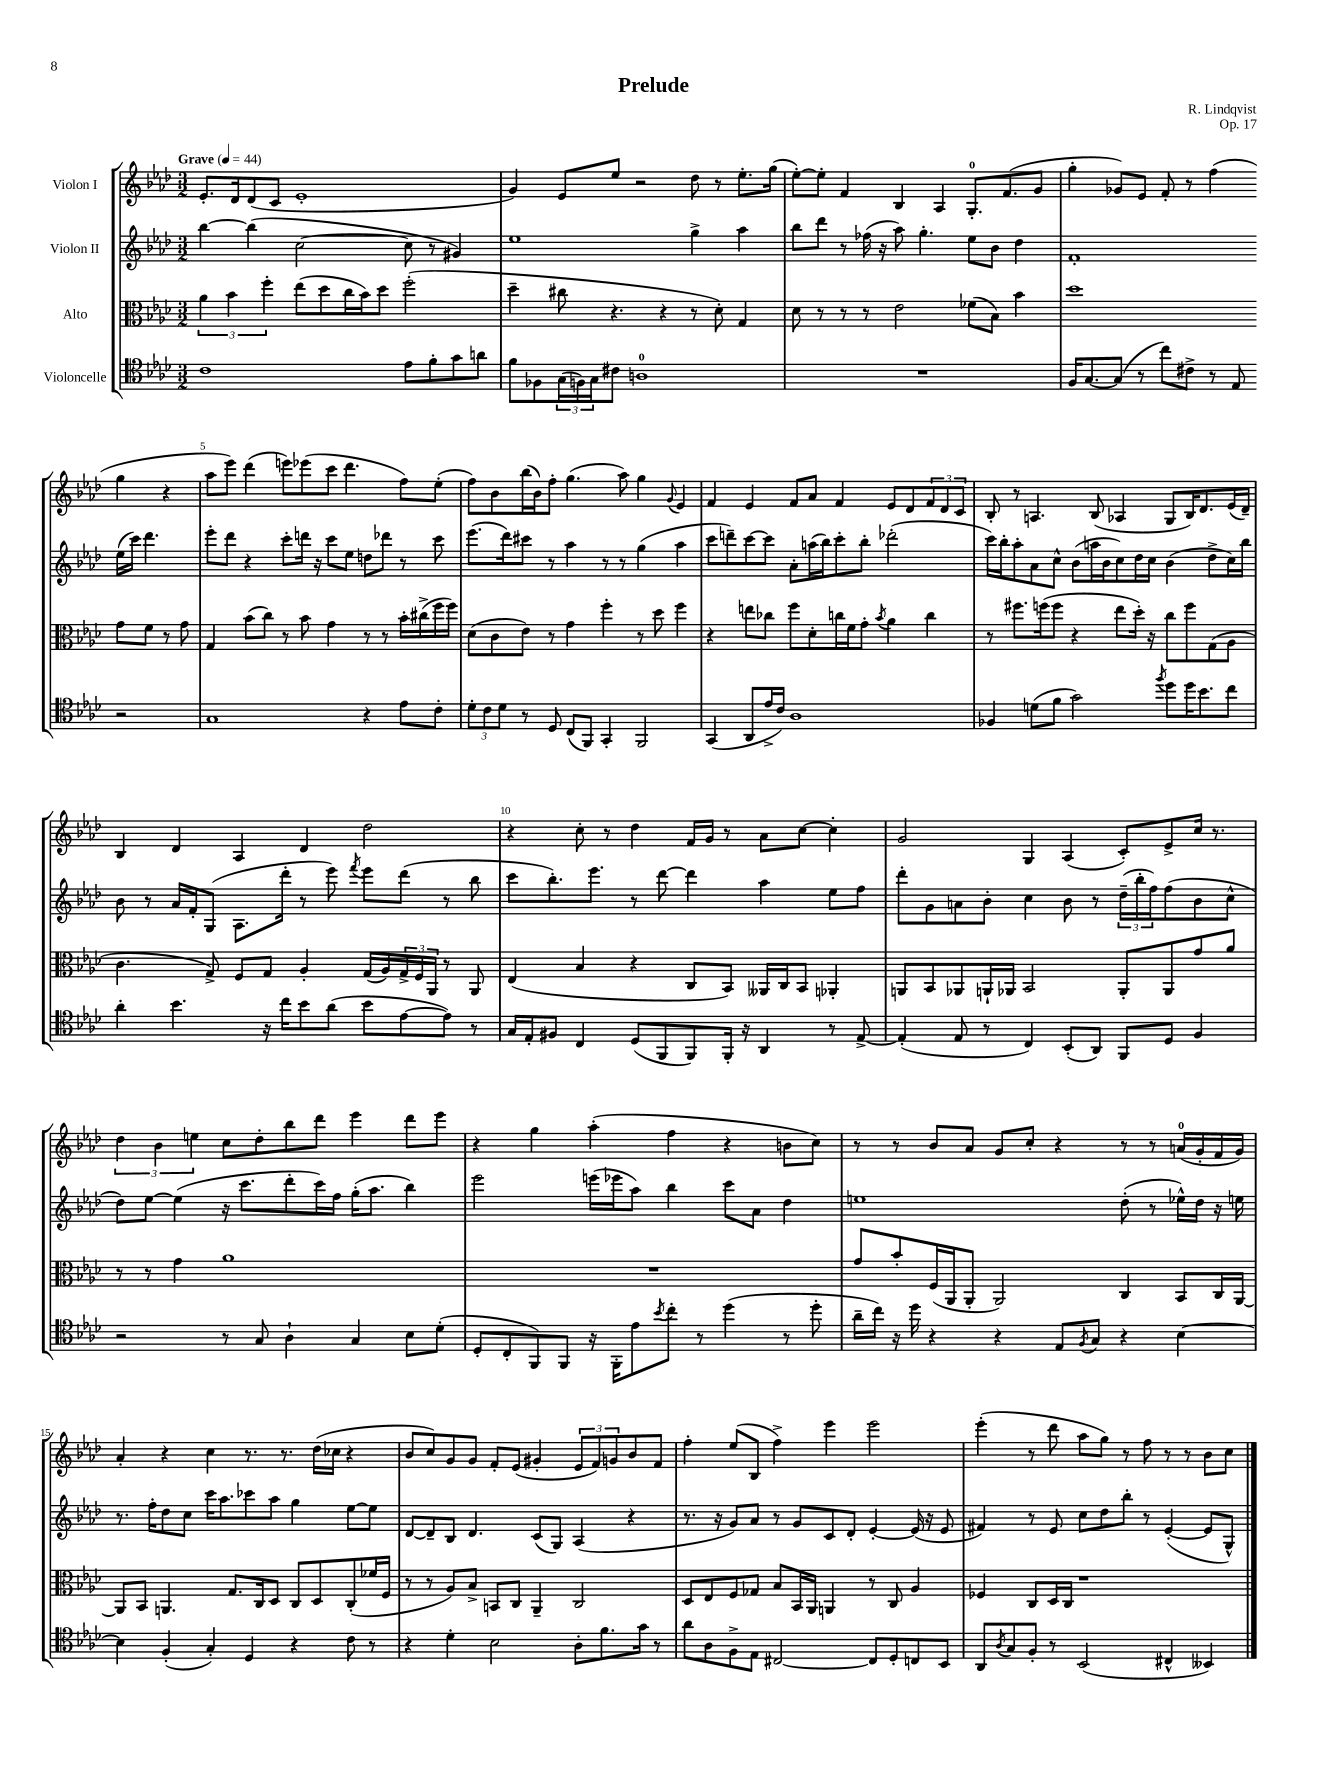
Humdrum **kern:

**kern	**kern	**kern	**kern
*part4	*part3	*part2	*part1
*staff4	*staff3	*staff2	*staff1
*I"Violoncelle	*I"Alto	*I"Violon II	*I"Violon I
*clefC4	*clefC3	*clefG2	*clefG2
*k[b-e-a-d-]	*k[b-e-a-d-]	*k[b-e-a-d-]	*k[b-e-a-d-]
*M3/2	*M3/2	*M3/2	*M3/2
*MM44	*MM44	*MM44	*MM44
=1	=1	=1	=1
!	!	!	!LO:TX:a:B:t=Grave
1c	6a-\	[4bb-\	8.e-'/L
.	6b-\	.	.
.	.	.	16d-/k
.	.	(4bb-\]	(8d-/
.	6ff'\	.	.
.	.	.	8c/J
.	(8ee-\L	[2cc\	1e-'
.	8dd-\	.	.
.	16cc\L	.	.
.	16b-\J)	.	.
.	8dd-\J	.	.
8e-\L	(2ff'\	8cc\]	.
8f'\	.	8r	.
8g\	.	4g#X/)	.
8an\J	.	.	.
=2	=2	=2	=2
8f\L	4dd-~\	1ee-	4g/)
8F-X\	.	.	.
(24G\L	8cc#X\	.	8e-/L
24Fn\)	.	.	.
24G\J	.	.	.
8c#X\J	4.r	.	8ee-/J
1An	.	.	2r
.	4r	.	.
.	8r	4gg^\	8dd-\
.	8d-'\)	.	8r
.	4G/	4aa-\	8.ee-'\L
.	.	.	(16gg\Jk
=3	=3	=3	=3
1.r	8d-\	8bb-\L	[8ee-'\L)
.	8r	8ddd-\J	8ee-'\J]
.	8r	8r	4f/
.	8r	(16ff-X\	.
.	.	16r	.
.	2e-\	8aa-\)	4B-/
.	.	4.gg'\	.
.	.	.	4A-/
.	(8f-X\L	8ee-\L	8.G'/L
.	8B-\J)	8b-\J	.
.	.	.	(8.f/
.	4b-\	4dd-\	.
.	.	.	8g/J
=4	=4	=4	=4
16F/KL	1dd-	1f'	4gg'\
[8.G/	.	.	.
(8G/J]	.	.	8g-X/L)
8r	.	.	8e-/J
8cc\L)	.	.	8f'/
8c#X^\J	.	.	8r
8r	.	.	(4ff\
8E-/	.	.	.
2r	8g\L	(16ee-\LL	4gg\
.	.	16ccc\JJ)	.
.	8f\J	4.ddd-\	.
.	8r	.	4r
.	8g\	.	.
!!LO:LB:g=z
=5	=5	=5	=5
1G	4G/	8eee-'\L	8aa-\L
.	.	8ddd-\J	8eee-\J)
.	(8b-\L	4r	(4ddd-\
.	8cc\J)	.	.
.	8r	8ccc'\L	8eeen\L)
.	8b-\	16dddn\Jk	(8eee-X\
.	.	16r	.
.	4g\	8ccc\L	8ccc\J
.	.	8ee-\J	4.ddd-\
4r	8r	8ddn\L	.
.	8r	8ddd-X\J	.
8e-\L	16b-'\LL	8r	8ff\L)
.	(16cc#X^\	.	.
8c'\J	16ff\	8ccc\	(8ee-'\J
.	16ff\JJ)	.	.
=6	=6	=6	=6
12d-'\L	(8d-\L	(8.eee-\L	8ff\L)
12c\	.	.	.
.	8c\	.	8b-\
12d-\J	.	.	.
.	.	16ddd-\k)	.
8r	8e-\J)	8ccc#X\J	(16bb-\L
.	.	.	16b-\J)
8D-/	8r	8r	8ff'\J
(8C/L	4g\	4aa-\	(4.gg\
8FF/J)	.	.	.
4GG'/	4ff'\	8r	.
.	.	8r	8aa-\)
2FF/	8r	(4gg\	4gg\
.	8dd-\	.	.
.	.	.	8qqg/
.	4ff\	4aa-\	4e-/
=7	=7	=7	=7
(4GG/	4r	8ccc\L	4f/
.	.	8dddn~\)	.
8AA-/L	8een\L	[8ccc\	4e-/
16e-^/L	8cc-X\J	8ccc\J]	.
16c/JJ)	.	.	.
1A-	8ff\L	8a-'\L	8f/L
.	8d-'\	(16aan\L	8a-/J
.	.	16bb-\J)	.
.	16ccn\L	8ccc'\	4f/
.	16f\J	.	.
.	8g'\J	8bb-'\J	.
.	8qb-/	.	.
.	4a-\	(2ddd-X'\	8e-/L
.	.	.	8d-/
.	4cc\	.	12f/
.	.	.	12d-/
.	.	.	12c/J
=8	=8	=8	=8
4F-X/	8r	16ccc\LL)	8B-'/
.	.	16bb-'\J	.
.	8.ff#X\L	8aa-'\	8r
(8dn\L	.	8a-\	4.An/
.	(16ffn\k	.	.
8f\J	8ff\J	8cc^^\J	.
2g\)	4r	(8b-\L	.
.	.	16aan\L	(8B-/
.	.	16b-\J	.
.	8ee-\L	8cc\)	4A-X/
.	16dd-'\Jk)	16dd-\L	.
.	16r	16cc\JJ	.
8qff/	.	.	.
8dd-\L	8cc\L	(4b-\	8G/L
16dd-\K	8ff\	.	16B-/K)
8.b-\	.	.	8.d-/
.	(8G\	8dd-^\L	.
8cc\J	8A-\J	16cc\L)	(16e-/L
.	.	16bb-\JJ	16d-~/JJ)
!!LO:LB:g=z
=9	=9	=9	=9
4a-'\	4.c\	8b-\	4B-/
.	.	8r	.
4.b-\	.	16a-/LL	4d-/
.	.	16f'/J	.
.	8G^/)	(8G/J	.
.	8F/L	8.A-\L	4A-/
16r	8G/J	.	.
16cc\KL	.	16ddd-'\Jk	.
8b-\	4A-'/	8r	4d-/
(8a-\J	.	8eee-\)	.
.	.	8qfff/	.
8b-\L	(16G/LL	8eee-\L	2dd-\
.	16A-/)	.	.
[8e-\	24G^/	(8ddd-\J	.
.	24F/	.	.
.	24AA-/JJ	.	.
8e-\J])	8r	8r	.
8r	8AA-/	8bb-\	.
=10	=10	=10	=10
16G/LL	(4E-/	8ccc\L	4r
16E-'/J	.	.	.
8F#X/J	.	8.bb-'\)	.
4C/	4B-/	.	8cc'\
.	.	8.eee-\J	.
.	.	.	8r
(8D-/L	4r	8r	4dd-\
8FF/	.	[8ddd-\	.
8FF/)	8C/L	4ddd-\]	16f/LL
.	.	.	16g/JJ
16FF'/Jk	8BB-/J)	.	8r
16r	.	.	.
4AA-/	16AA--X/LL	4aa-\	8a-\L
.	16C/J	.	.
.	8BB-/J	.	[8cc\J
8r	4AA-X'/	8ee-\L	4cc'\]
[8E-^/	.	8ff\J	.
=11	=11	=11	=11
(4E-'/]	8AAn/L	8ddd-'\L	2g/
.	8BB-/	8g\	.
8E-/	8AA-X/	8an\	.
8r	16AAn`/L	8b-'\J	.
.	16AA-X/JJ	.	.
4C/)	2BB-/	4cc\	4G/
(8BB-'/L	.	8b-\	(4A-/
8AA-/J)	.	8r	.
8FF/L	8AA-'/L	(24dd-~\LL	8c'/L)
.	.	24bb-'\	.
.	.	24ff\J)	.
8D-/J	8AA-/	(8ff\	8e-^/
4F/	8g/	8b-\	16cc/Jk
.	.	.	8.r
.	8a-/J	8cc^^\J	.
!!LO:LB:g=z
=12	=12	=12	=12
2r	8r	8dd-\L)	6dd-\
.	8r	[8ee-\J	.
.	.	.	6b-\
.	4g\	(4ee-\]	.
.	.	.	6een\
8r	1a-	16r	8cc\L
.	.	8.ccc\L	.
8G/	.	.	8dd-'\
4A-`\	.	8ddd-'\	8bb-\
.	.	16ccc\L)	8ddd-\J
.	.	16ff\JJ	.
4G/	.	(16gg'\KL	4eee-\
.	.	8.aa-\J	.
8B-\L	.	4bb-\)	8ddd-\L
(8d-'\J	.	.	8eee-\J
=13	=13	=13	=13
8D-'/L	1.r	2eee-\	4r
8C'/	.	.	.
8FF/)	.	.	4gg\
8FF/J	.	.	.
16r	.	(16eeen\LL	(4aa-'\
16FF'\KL	.	16eee-X\J	.
8e-\	.	8aa-\J)	.
8qb-/	.	.	.
8cc'\J	.	4bb-\	4ff\
8r	.	.	.
(4dd-\	.	8ccc\L	4r
.	.	8a-\J	.
8r	.	4dd-\	8bn\L
8dd-'\	.	.	8cc\J)
=14	=14	=14	=14
16a-~\LL	8g/L	1een	8r
16cc\JJ)	.	.	.
16r	8b-'/	.	8r
16dd-\	.	.	.
4r	(16F/L	.	8b-/L
.	16AA-/J	.	.
.	8AA-'/J	.	8a-/J
4r	2AA-/)	.	8g/L
.	.	.	8cc'/J
8E-/L	.	.	4r
8qF/	.	.	.
8G/J	.	.	.
4r	4C/	(8dd-'\	8r
.	.	8r	8r
[4B-\	8BB-/L	16ee-X^^\LL)	(16an/LL
.	.	16dd-\JJ	16g'/
.	16C/L	16r	16f/
.	[16AA-/JJ	16een\	16g/JJ)
!!LO:LB:g=z
=15	=15	=15	=15
4B-\]	8AA-/L]	8.r	4a-'/
.	8BB-/J	.	.
.	.	16ff'\KL	.
(4F'/	4.AAn/	8dd-\	4r
.	.	8cc\J	.
4G'/)	.	16ccc\KL	4cc\
.	.	8.aa-\	.
.	8.G/L	.	.
4D-/	.	8ccc-X\	8.r
.	16C/k	.	.
.	8D-/J	8aa-\J	.
.	.	.	8.r
4r	8C/L	4gg\	.
.	8D-/	.	(16dd-\LL
.	.	.	16cc-X\JJ
8c\	(8C'/	[8ee-\L	4r
8r	16f-X/L	8ee-\J]	.
.	16F/JJ	.	.
=16	=16	=16	=16
4r	8r	[8d-/L	8b-/L
.	8r	8d-~/]	8cc/)
4d-'\	8A-/L)	8B-/J	8g/
.	8B-^/J	4.d-/	8g/J
2B-\	8BBn/L	.	8f'/L
.	8C/J	.	(8e-/J
.	4AA-~/	(8c/L	4g#X'/
.	.	8G/J)	.
8A-'\L	2C/	(4A-/	12e-/L
.	.	.	12f/)
8.f\	.	.	.
.	.	.	12gn/
.	.	4r	8b-/
16g\Jk	.	.	.
8r	.	.	8f/J
=17	=17	=17	=17
8a-\L	8D-/L	8.r	4ff'\
8A-\	8E-/	.	.
.	.	16r	.
8F^\	8F/	8g/L)	(8ee-/L
8E-\J	8G-X/J	8a-/J	8B-/J
[2C#X/	8B-/L	8r	4ff^\)
.	16BB-/L	8g/L	.
.	16AA-/JJ	.	.
.	4AAn/	8c/	4eee-\
.	.	8d-'/J	.
8C#/L]	8r	[4e-'/	2eee-\
8D-'/	8C/	.	.
8Cn/	4A-/	(16e-/]	.
.	.	16r	.
8BB-/J	.	8e-/	.
=18	=18	=18	=18
8AA-/L	4F-X/	4f#X/)	(4eee-'\
8qA-/	.	.	.
8G/	.	.	.
8F'/J	8C/L	8r	8r
8r	16D-/L	8e-/	8ddd-\
.	16C/JJ	.	.
(2BB-/	1r	8cc\L	8aa-\L
.	.	8dd-\	8gg\J)
.	.	8bb-'\J	8r
.	.	8r	8ff\
4C#X^^/	.	([4e-'/	8r
.	.	.	8r
4BB--X/)	.	8e-/L]	8b-\L
.	.	8G^^/J)	8cc\J
==	==	==	==
*-	*-	*-	*-
